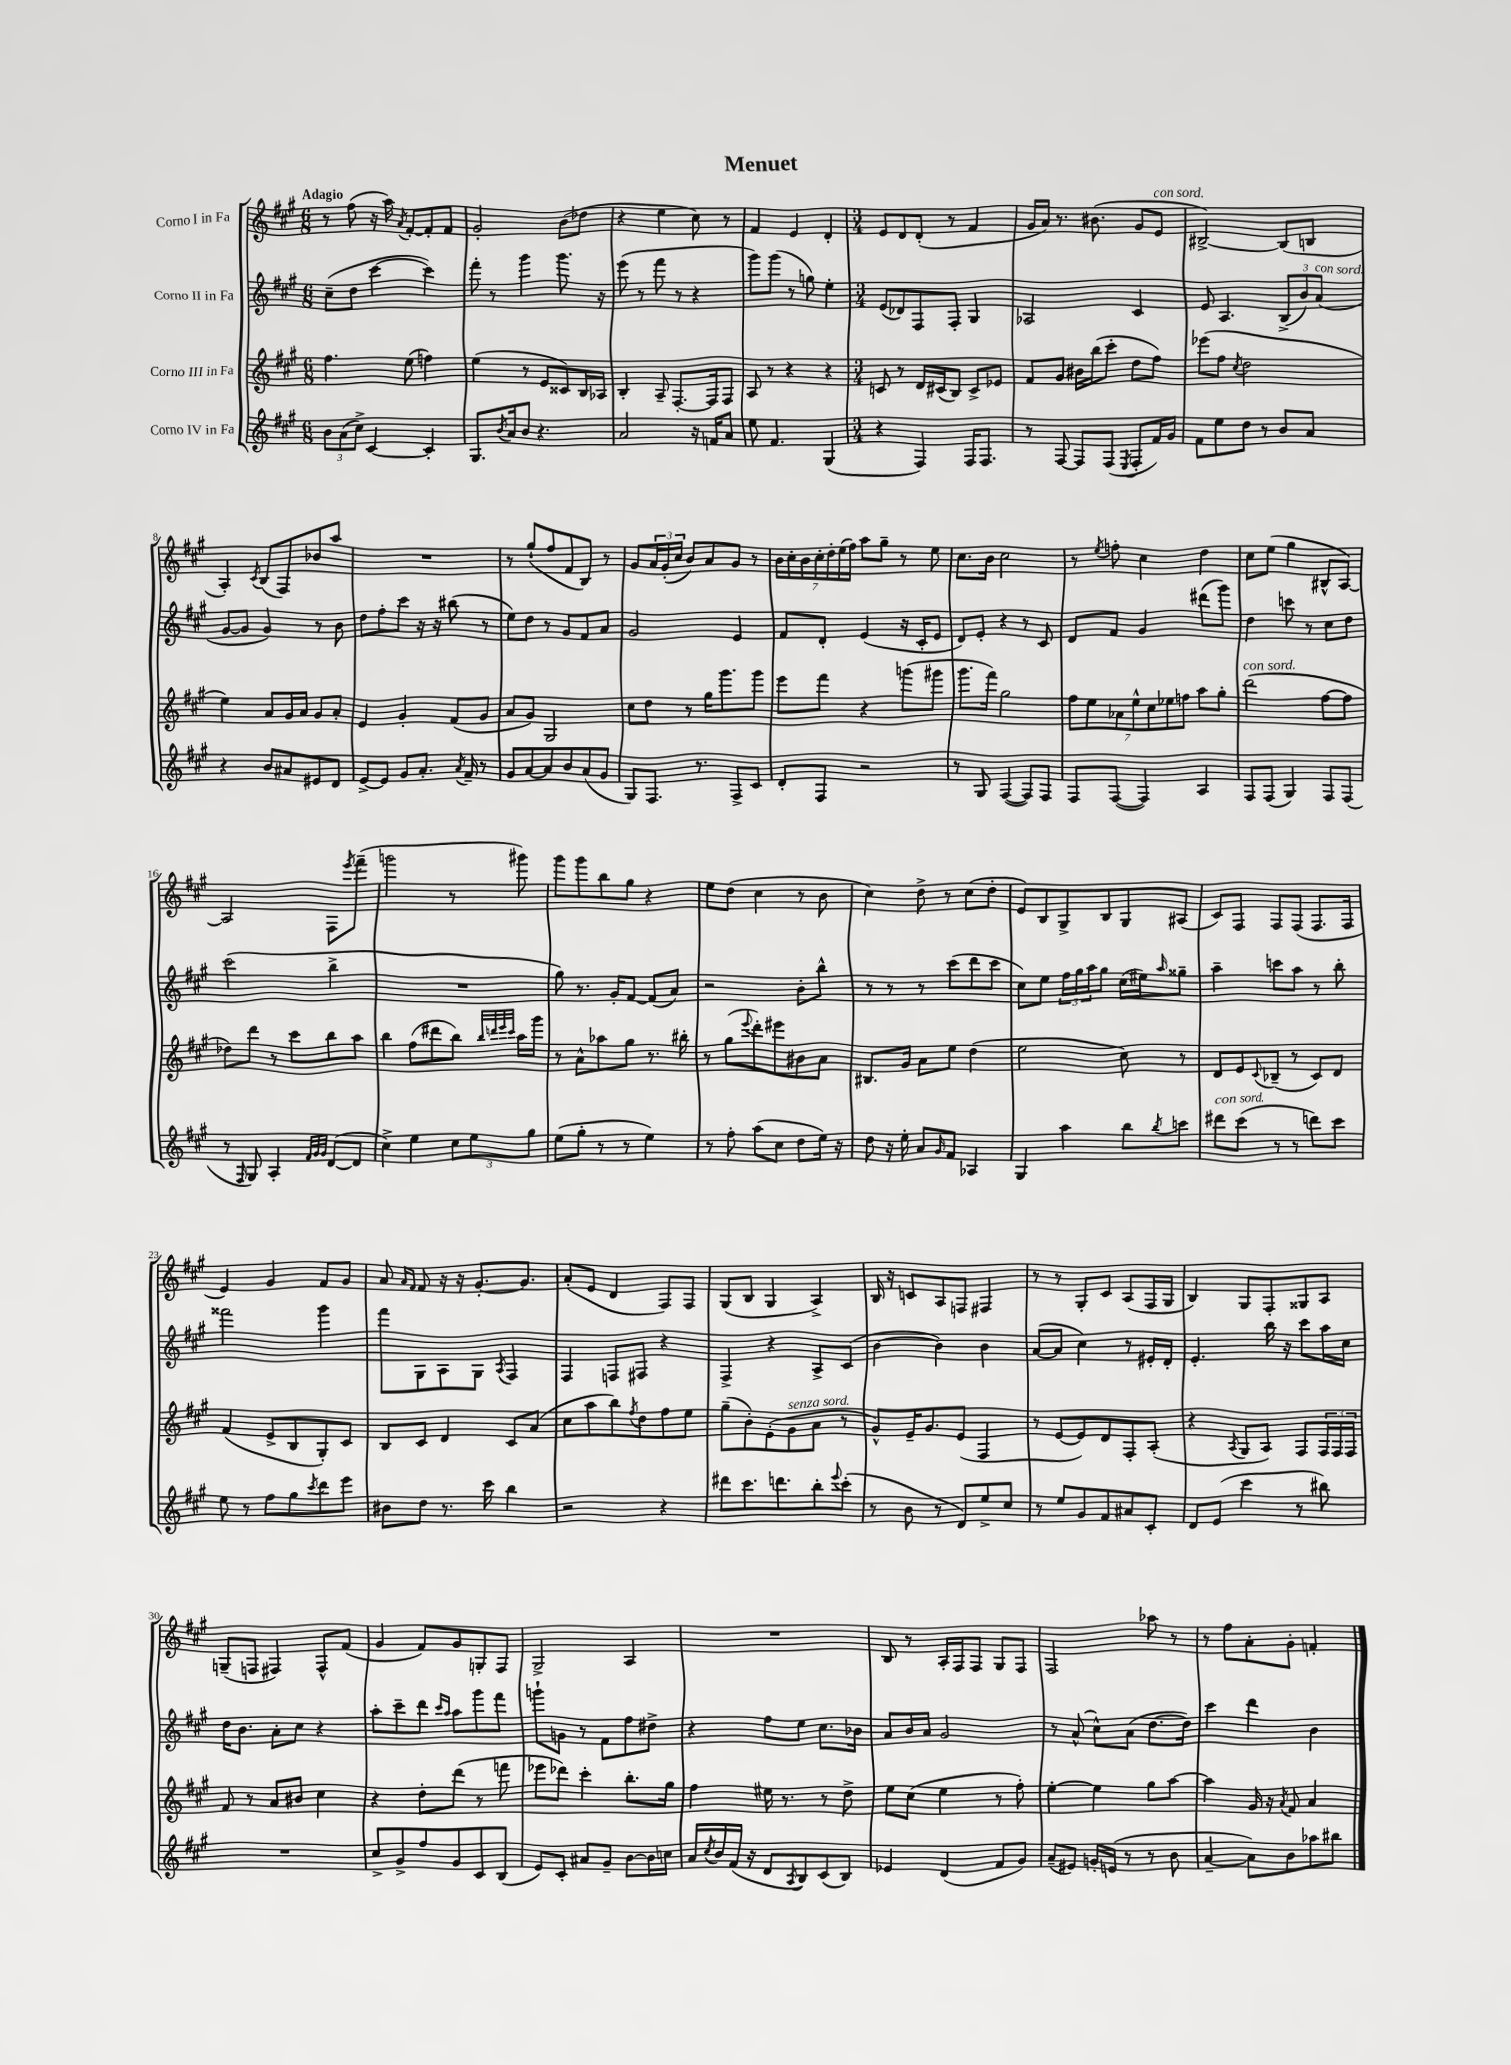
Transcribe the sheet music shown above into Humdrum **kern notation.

**kern	**kern	**kern	**kern
*part4	*part3	*part2	*part1
*staff4	*staff3	*staff2	*staff1
*I"Corno IV in Fa	*I"Corno III in Fa	*I"Corno II in Fa	*I"Corno I in Fa
*clefG2	*clefG2	*clefG2	*clefG2
*k[f#c#g#]	*k[f#c#g#]	*k[f#c#g#]	*k[f#c#g#]
*M6/8	*M6/8	*M6/8	*M6/8
=1	=1	=1	=1
!	!	!	!LO:TX:a:B:t=Adagio
12b\L	4.ff#\	(8cc#~\L	8r
(12a\	.	.	.
.	.	8dd\J	(8ff#\
12cc#^\J)	.	.	.
[4c#/	.	[4ccc#\	16r
.	.	.	16aa\)
.	.	.	8qa/
.	(8ee\	.	[8f#'/L
4c#'/]	4ffn\)	4ccc#\])	8f#'/]
.	.	.	8f#/J
=2	=2	=2	=2
8.G#/L	(4ee\	8fff#'\	2g#'/
.	.	8r	.
8qb/	.	.	.
16a/k	.	.	.
8b/J	8r	4ggg#\	.
4.r	8e/L	.	.
.	8c##X/)	8.ggg#\	(8b\L
.	16B/L	.	8dd-X\J
.	16A-X/JJ	16r	.
=3	=3	=3	=3
2a/	4B'/	(8eee\	4r
.	.	8r	.
.	8A~/	8fff#\	4ee\
.	[8.F#'/L	8r	.
16r	.	4r	8cc#\)
16fn/KL	16F#/k]	.	.
8a/J	8F#/J	.	8r
=4	=4	=4	=4
8ee\	8A/	8ggg#\L)	4f#/
4.f#/	8r	(8ggg#\J	.
.	4r	8r	4e/
.	.	8ggn\)	.
(4G#/	4r	4ee'\	4d'/
=5	=5	=5	=5
*M3/4	*M3/4	*M3/4	*M3/4
4r	8cn/	(8e/L	8e/L
.	8r	8d-X/)	8d/
4F#/)	16d/LL	8F#/	(8d'/J
.	(16c#X/J	.	.
.	8B/J)	8F#'/J	8r
16F#/KL	8c#^/L	4G#/	4f#/
8.F#/J	.	.	.
.	8e-X/J	.	.
=6	=6	=6	=6
8r	8f#/L	2A-X/	16g#/LL
.	.	.	16a/JJ)
[8F#/	8g#/J	.	8.r
8F#/L]	16b#X\LL	.	.
.	(16bb\J	.	(8.b#X\
(8F#/J	8ccc#'\J	.	.
8qE/	.	.	.
8F#'/L	8dd\L	4c#/	8g#/L
!	!	!	!LO:TX:a:i:t=con sord.
16f#/L)	8ff#\J)	.	8e/J
16g#/JJ	.	.	.
=7	=7	=7	=7
8f#\L	(8eee-X\L	8e/	[2B#X^/)
8ee\	8ff#\J	4.A/	.
.	8qcc#/	.	.
8dd\J	2dd\	.	.
8r	.	.	.
8b/L	.	(12B^/L	(8B#/L]
.	.	12b/)	.
8a/J	.	.	8Bn/J
!	!	!LO:TX:a:i:t=con sord.	!
.	.	(12a/J	.
!!LO:LB:g=z
=8	=8	=8	=8
4r	4ee\)	[8g#/L	4A'/)
.	.	8g#/J]	.
.	.	.	8qc#/
8b/L	8a/L	4g#/)	(8B/L
8a#X/	16g#/L	.	8F#/)
.	16a/JJ	.	.
8e#X/	8g#/L	8r	8b-X/
8d/J	8a'/J	8b\	8aa/J
=9	=9	=9	=9
[8e^/L	4e/	8dd\L	2.r
8e/J]	.	8ff#'\	.
8g#/L	4g#'/	8ccc#\J	.
8.a'/J	.	16r	.
.	.	16r	.
.	(8f#/L	(8bb#X\	.
8qa/	.	.	.
16f#~/	.	.	.
8r	8g#/J	8r	.
=10	=10	=10	=10
8g#/L	8a/L	8ee\L)	8r
[8a/	8g#/J)	8dd\J	(8gg#`/L
8a/]	2G#/	8r	8ff#/
8b/	.	8g#/L	8f#/
(8a/	.	8f#/	8B/J)
8g#/J	.	8a/J	8r
=11	=11	=11	=11
8G#/L)	8cc#\L	2g#/	8g#/L
8.F#/J	8dd\J	.	24a/L
.	.	.	(24g#'/
.	.	.	24cc#/JJ
.	8r	.	8b/L)
8.r	.	.	.
.	16gg#\KL	.	8a/
.	8.ggg#\	.	.
8F#^/L	.	4e/	8g#/J
8c#/J	8ggg#\J	.	8r
=12	=12	=12	=12
8d'/L	8eee\L	8f#/L	28b\LL
.	.	.	28cc#'\
.	.	.	28b\
.	.	.	28cc#'\
8F#/J	8fff#\J	8d'/J	.
.	.	.	28dd'\
.	.	.	(28ee\
.	.	.	28ff#\JJ)
2r	4r	(4e/	8aa\L
.	.	.	8gg#~\J
.	(8gggn\L	16r	8r
.	.	16c#'/KL	.
.	8ggg#X\J	8e/J	8ee\
=13	=13	=13	=13
8r	8.ggg#\L	8d/L)	8.cc#\L
8G#/	.	8e'/J	.
.	16fff#\Jk)	.	16b\Jk
([4F#/	2gg#\	4r	2cc#\
8F#/L])	.	8r	.
8F#/J	.	8c#/	.
=14	=14	=14	=14
8F#/L	14ff#\L	8d/L	8r
.	14ee\	.	.
.	.	.	8qee/
([8F#/J	.	8f#/J	8ffn'\
.	14a-X\	.	.
.	14ee^^\	.	.
4F#/])	.	4g#/	4cc#\
.	14cc#\	.	.
.	14ee-X\	.	.
.	14ffn\J	.	.
4A/	8aa\L	(8ddd#X\L	4dd\
.	8gg#'\J	8ggg#\J)	.
=15	=15	=15	=15
!	!LO:TX:a:i:t=con sord.	!	!
8F#/L	(2ddd\	4dd\	8cc#\L
(8F#/J	.	.	(8ee\J
4G#/)	.	8cccn\	4gg#\
.	.	8r	.
8F#/L	[8ff#\L	8cc#\L	8B#X^^/L
(8F#/J	8ff#\J]	8dd\J	[8A/J)
!!LO:LB:g=z
=16	=16	=16	=16
8r	8dd-X\L)	(2ccc#\	2A/]
16qqF#/	.	.	.
8G#/)	8ddd\J	.	.
4A'/	8r	.	.
.	8ccc#\L	.	.
32qqf#/LLL	.	.	.
32qqg#/	.	.	.
32qqg#/JJJ	.	.	.
([8d/L	8bb\	4bb^\	8F#\L
.	.	.	8qeee/
8d/J]	8aa\J	.	(8fff#~\J
=17	=17	=17	=17
4cc#^\)	4bb\	2.r	2gggn\
4ee\	(8ff#\L	.	.
.	8ddd#X\	.	.
12cc#\L	8bb\J)	.	8r
12ee\	.	.	.
.	32qqbb/LLL	.	.
.	32qqdddn/	.	.
.	32qqeee/	.	.
.	32qqccc#/JJJ	.	.
.	16aa\LL	.	8ggg#X\)
12gg#\J	.	.	.
.	16ggg#\JJ	.	.
=18	=18	=18	=18
(8ee\L	8r	8gg#\)	8ggg#\L
8gg#'\J	8a^^\L	8.r	8ggg#\
8r	8aa-X\	.	8bb\
.	.	16g#'/KL	.
8r	8gg#\J	[8f#/J	8gg#\J
4ee\)	8.r	(8f#/L]	4r
.	.	8a/J)	.
.	16bb#X'\	.	.
=19	=19	=19	=19
8r	8r	2r	8ee\L
8ff#'\	(8gg#\L	.	(8dd\J
.	8qqeee/	.	.
(8aa\L	8ddd'\)	.	4cc#\
8cc#\J	8eee#X\	.	.
8dd\L	8b#X\	8b'\L	8r
16ee\Jk)	8a\J	8bb^^\J	8b\
16r	.	.	.
=20	=20	=20	=20
8dd\	8.B#X/L	8r	4cc#\)
16r	.	8r	.
16ee'\	16g#/Jk	.	.
8a/L	8a\L	8r	8dd^\
16qqg#/	.	.	.
8f#/J	8ee\J	(8ccc#\L	8r
4A-X/	(4dd\	8ddd\	(8cc#\L
.	.	8ccc#\J	8dd'\J
=21	=21	=21	=21
4G#/	2ee\	8cc#\L)	8e/L)
.	.	8ee\J	8B/
4aa\	.	24ff#\LL	8G#^/
.	.	24gg#\	.
.	.	24aa\J	.
.	.	8gg#\J	8B/
8bb\L	8cc#\)	(16cc#\LL	8G#/
.	.	16ee#X\J)	.
8qbb/	.	16qqaa/	.
8cccn\J	8r	8gg##X~\J	(8A#X/J
=22	=22	=22	=22
!LO:TX:a:i:t=con sord.	!	!	!
8ddd#X\L	8d/L	4aa~\	8c#/L)
(8ccc#\J	8e/	.	8F#/J
.	8qqc#/	.	.
8r	(8B-X~/J	8cccn\L	8F#/L
8r	8r	8aa\J	(8F#/J
8dddn\L)	8c#/L)	8r	8.F#/L
8ccc#\J	8d/J	8bb'\	.
.	.	.	16F#/Jk
!!LO:LB:g=z
=23	=23	=23	=23
8ee\	(4f#/	2fff##X\	4e/)
8r	.	.	.
8ff#\L	8e^/L	.	4g#/
8gg#\	8B/	.	.
8qccc#/	.	.	.
8ddd\	8G#'/)	4ggg#\	8f#/L
8eee\J	8c#/J	.	8g#/J
=24	=24	=24	=24
8b#X\L	8B/L	8fff#\L	8a/
.	.	.	16qqa/LL
.	.	.	16qqf#/JJ
8dd\J	8c#/J	8G#\	8f#/
8.r	4d/	8A\	16r
.	.	.	16r
.	.	8G#\J	[8.g#'/L
16ccc#\	.	.	.
.	.	8qA/	.
4bb\	8c#/L	4F#/	.
.	.	.	8.g#/J]
.	(8a/J	.	.
=25	=25	=25	=25
2r	8cc#\L	4F#/	(8a'/L
.	8aa\	.	8e/J
.	8bb\)	8Fn/L	4d/
.	8qff#/	.	.
.	8dd\	8F#X/J	.
4r	8ff#\	4r	8F#/L)
.	8ee\J	.	8F#/J
=26	=26	=26	=26
8ddd#X\L	(8gg#~\L	4F#^/	(8G#/L
8.ccc#\	8b'\)	.	8B/J
.	(8e'\	4r	4G#/
8.dddn\	.	.	.
!	!LO:TX:a:i:t=senza sord.	!	!
.	8g#\	.	.
8bb'\	8a\J	8A^/L	4A^/)
8qqeee/	.	.	.
(8ccc#'\J	8r	(8c#/J	.
=27	=27	=27	=27
8r	8g#^^/L)	[4b\	16B/
.	.	.	16r
8b\	16e~/K	.	8cn/L
.	8.g#/	.	.
8r	.	4b\])	8A/
8d/L)	(8e/J	.	8Fn/J
8ee^/	4F#/	4b\	4F#X/
8cc#/J	.	.	.
=28	=28	=28	=28
8r	8r	([8a/L	8r
8ee/L	[8e/L	8a/J]	8r
8g#/	8e/])	4cc#\)	8G#'/L
8f#/	8d/	.	8c#/J
8a#X/	8F#'/	8r	(8A/L
8c#'/J	(8A'/J	16e#X'/LL	16F#/L
.	.	16d'/JJ	16G#/JJ
=29	=29	=29	=29
8d/L	4r	4.e'/	4B/)
(8e/J	.	.	.
.	8qA/	.	.
4ccc#\	8G#/L	.	8G#/L
.	8A/J)	16bb\	8F#'/
.	.	16r	.
8r	8F#/L	8ccc#\L	8G##X/
8bb#X\)	24F#/L	16aa\L	8A/J
.	24F#/	.	.
.	.	16cc#\JJ	.
.	24F#/JJ	.	.
!!LO:LB:g=z
=30	=30	=30	=30
2.r	8f#/	16dd\KL	(8Gn~/L
.	.	8.b\J	.
.	8r	.	8Fn/J
.	8a/L	8a'\L	4F#X/)
.	8b#X/J	8cc#\J	.
.	4cc#\	4r	8F#^^/L
.	.	.	(8f#/J
=31	=31	=31	=31
8cc#^/L	4r	8aa'\L	4g#/
8g#^/	.	8ccc#~\	.
8ff#/	8dd'\L	8ddd\J	8f#/L)
.	.	16qqccc#/LL	.
.	.	16qqaa/JJ	.
8g#/	(8ddd\J	8aa\L	8g#/
8c#/	8r	8ggg#\	8Gn'/
(8B/J	8fffn\	8fff#\J	8F#/J
=32	=32	=32	=32
8e/L)	8eee-X\L	8gggn`\L	2G#^/
8c#'/J	8ddd-X\J)	8gn\J	.
8a#X/L	4ccc#'\	8r	.
8g#~/J	.	8f#\L	.
[8b\L	8.bb'\L	8ff#\	4A/
16b\L]	.	8dd#X^\J	.
16ccn\JJ	16gg#\Jk	.	.
=33	=33	=33	=33
16a/LL	4ff#\	4r	2.r
8qcc#/	.	.	.
16b/	.	.	.
(16f#/JJ	.	.	.
16r	.	.	.
8d/L	16ee#X\	8ff#\L	.
.	8.r	.	.
8qA/	.	.	.
8B/)	.	8ee\J	.
(8c#/	8r	8.cc#\L	.
8B/J)	8dd^\	.	.
.	.	16b-X\Jk	.
=34	=34	=34	=34
4e-X/	8ee\L	8a/L	8B/
.	(8cc#\J	16b/L	8r
.	.	16a/JJ	.
(4d/	4ee\	2g#/	16A'/LL
.	.	.	16F#/J
.	.	.	8F#/J
8f#/L	8r	.	8G#/L
8g#/J)	8ff#'\)	.	8F#/J
=35	=35	=35	=35
(8a~/L	[4ee'\	8r	2F#/
8e#X/J)	.	(8a^^/	.
16gn'/LL	4ee\]	8cc#^^\L)	.
(16en/JJ	.	.	.
8r	.	(8a\J	.
8r	8gg#\L	[8.dd\L	8aa-X\
8b\	[8aa\J	.	8r
.	.	16dd\Jk])	.
=36	=36	=36	=36
[4a~/	4aa\]	4ccc#\	8r
.	.	.	8ff#\L
8a\L])	16g#/	4ddd\	8a'\
.	16r	.	.
.	8qa/	.	.
8b\	8f#/	.	8g#'\J
8aa-X\	4a/	4b\	4fn'/
8bb#X\J	.	.	.
==	==	==	==
*-	*-	*-	*-
